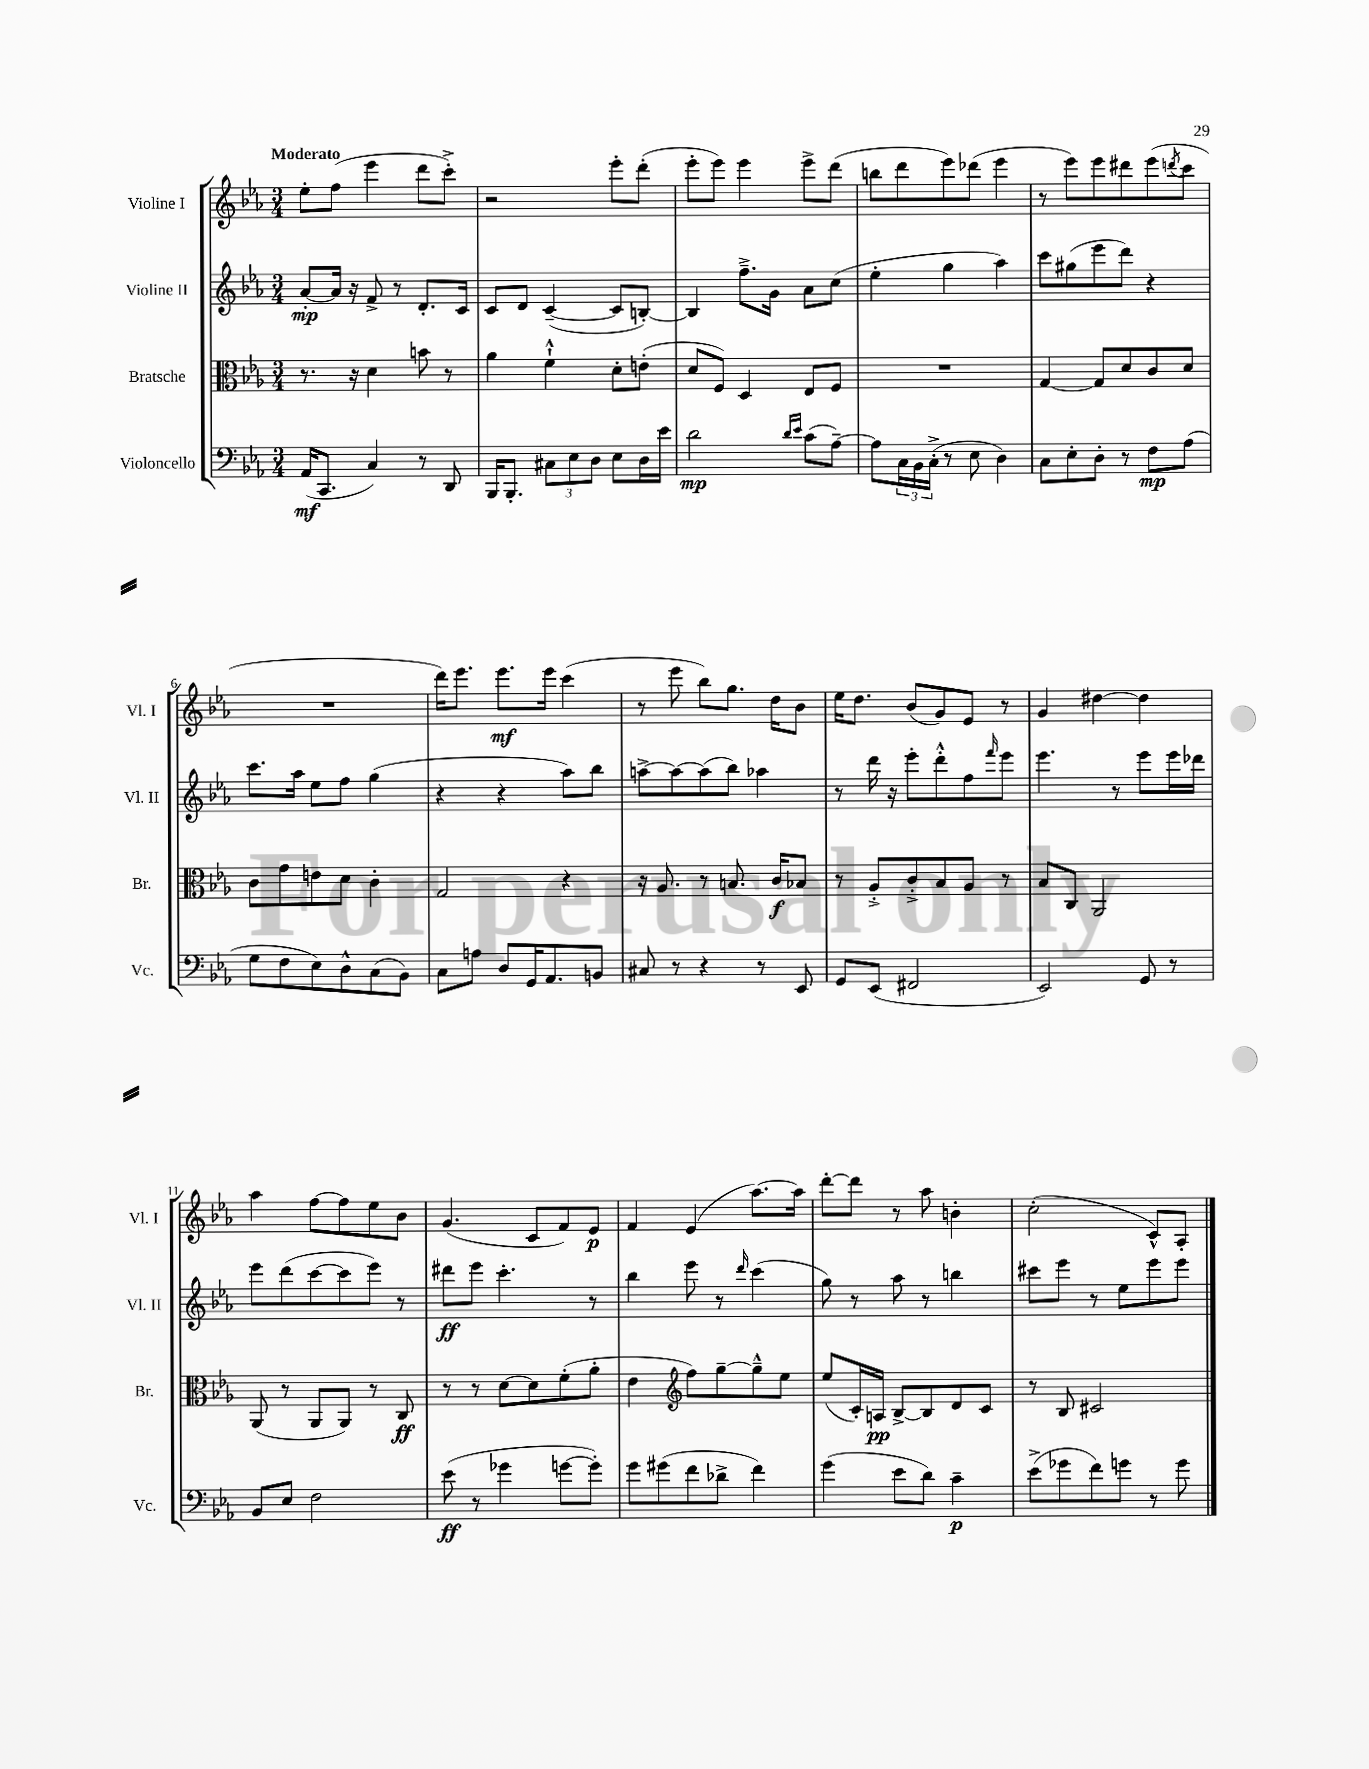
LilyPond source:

<<
\new StaffGroup <<
\new Staff = "s0" \with { instrumentName = "Violine I" shortInstrumentName = "Vl. I" } {
    \clef treble \key ees \major \numericTimeSignature \time 3/4 \tempo "Moderato"
    ees''8-. f''8( ees'''4 d'''8 c'''8-.->) |
    r2 ees'''8-. d'''8-.( |
    ees'''8-. ees'''8) ees'''4 ees'''8-> d'''8( |
    b''8 d'''8 ees'''8) des'''8( ees'''4 |
    r8 ees'''8) ees'''8 dis'''8 ees'''8( \acciaccatura { d'''8 } c'''8 |
    R2. |
    d'''16) ees'''8. ees'''8.\mf ees'''16 c'''4( |
    r8 ees'''8 bes''8) g''8. d''16 bes'8 |
    ees''16 d''8. bes'8( g'8) ees'8 r8 |
    g'4 dis''4~ dis''4 |
    aes''4 f''8~ f''8 ees''8 bes'8 |
    g'4.( c'8 f'8) ees'8\p |
    f'4 ees'4( aes''8.~) aes''16 |
    d'''8~-. d'''8 r8 aes''8 b'4-. |
    c''2-.( c'8-^) aes8-. \bar "|." |
}
\new Staff = "s1" \with { instrumentName = "Violine II" shortInstrumentName = "Vl. II" } {
    \clef treble \key ees \major \numericTimeSignature \time 3/4
    aes'8~-.\mp aes'16 r16 f'8-> r8 d'8.-. c'16 |
    c'8 d'8 c'4~--( c'8 b8~-.) |
    b4 f''8.---> g'16 aes'8 c''8( |
    ees''4-. g''4 aes''4) |
    c'''8 gis''8( ees'''8 d'''8) r4 |
    c'''8. aes''16 ees''8 f''8 g''4( |
    r4 r4 aes''8) bes''8 |
    a''8~-> a''8~ a''8( bes''8) aes''4 |
    r8 d'''16 r16 ees'''8-. d'''8-.-^ f''8 \grace { f'''16 } ees'''8 |
    ees'''4. r8 ees'''8 ees'''16 des'''16 |
    ees'''8 d'''8( c'''8~ c'''8 ees'''8) r8 |
    dis'''8\ff ees'''8 c'''4.-. r8 |
    bes''4 ees'''8 r8 \grace { d'''16 } c'''4( |
    g''8) r8 aes''8 r8 b''4 |
    cis'''8 ees'''8 r8 ees''8 ees'''8 ees'''8 \bar "|." |
}
\new Staff = "s2" \with { instrumentName = "Bratsche" shortInstrumentName = "Br." } {
    \clef alto \key ees \major \numericTimeSignature \time 3/4
    r8. r16 d'4 b'8 r8 |
    aes'4 f'4-!-^ d'8-. e'8-.( |
    d'8 f8) d4 ees8 f8 |
    R2. |
    g4~ g8 d'8 c'8 d'8 |
    c'8 g'8 e'8 d'8 c'4-. |
    g2 r4 |
    r16 aes8. r8 b8. c'16\f bes8 |
    r8 aes8-.-> c'8-.-> bes8 aes8 r8 |
    bes8 c8 aes,2 |
    aes,8( r8 aes,8 aes,8) r8 c8\ff |
    r8 r8 d'8~ d'8 f'8-.( aes'8-. |
    ees'4 \clef treble f''8) g''8~-- g''8---^ ees''8 |
    ees''8( c'16-.) a16\pp bes8~-> bes8 d'8 c'8 |
    r8 bes8 cis'2 \bar "|." |
}
\new Staff = "s3" \with { instrumentName = "Violoncello" shortInstrumentName = "Vc." } {
    \clef bass \key ees \major \numericTimeSignature \time 3/4
    aes,16\mf( c,8. c4) r8 d,8 |
    bes,,16 bes,,8.-. \tuplet 3/2 { cis8 ees8 d8 } ees8 d16 ees'16 |
    d'2\mp \grace { d'16 ees'16 } c'8( aes8~--) |
    aes8 \tuplet 3/2 { c16 bes,16 c16-.->( } r8 ees8 d4) |
    c8 ees8-. d8-. r8 f8\mp aes8( |
    g8 f8 ees8) d8-^ c8( bes,8) |
    c8 a8 d8 g,16 aes,8. b,8 |
    cis8 r8 r4 r8 ees,8 |
    g,8 ees,8( fis,2 |
    ees,2) g,8 r8 |
    bes,8 ees8 f2 |
    ees'8\ff( r8 ges'4 g'8~ g'8-.) |
    g'8 gis'8( f'8 des'8-> f'4) |
    g'4( ees'8 d'8) c'4--\p |
    ees'8->( ges'8 f'8) g'8 r8 g'8 \bar "|." |
}
>>
>>
